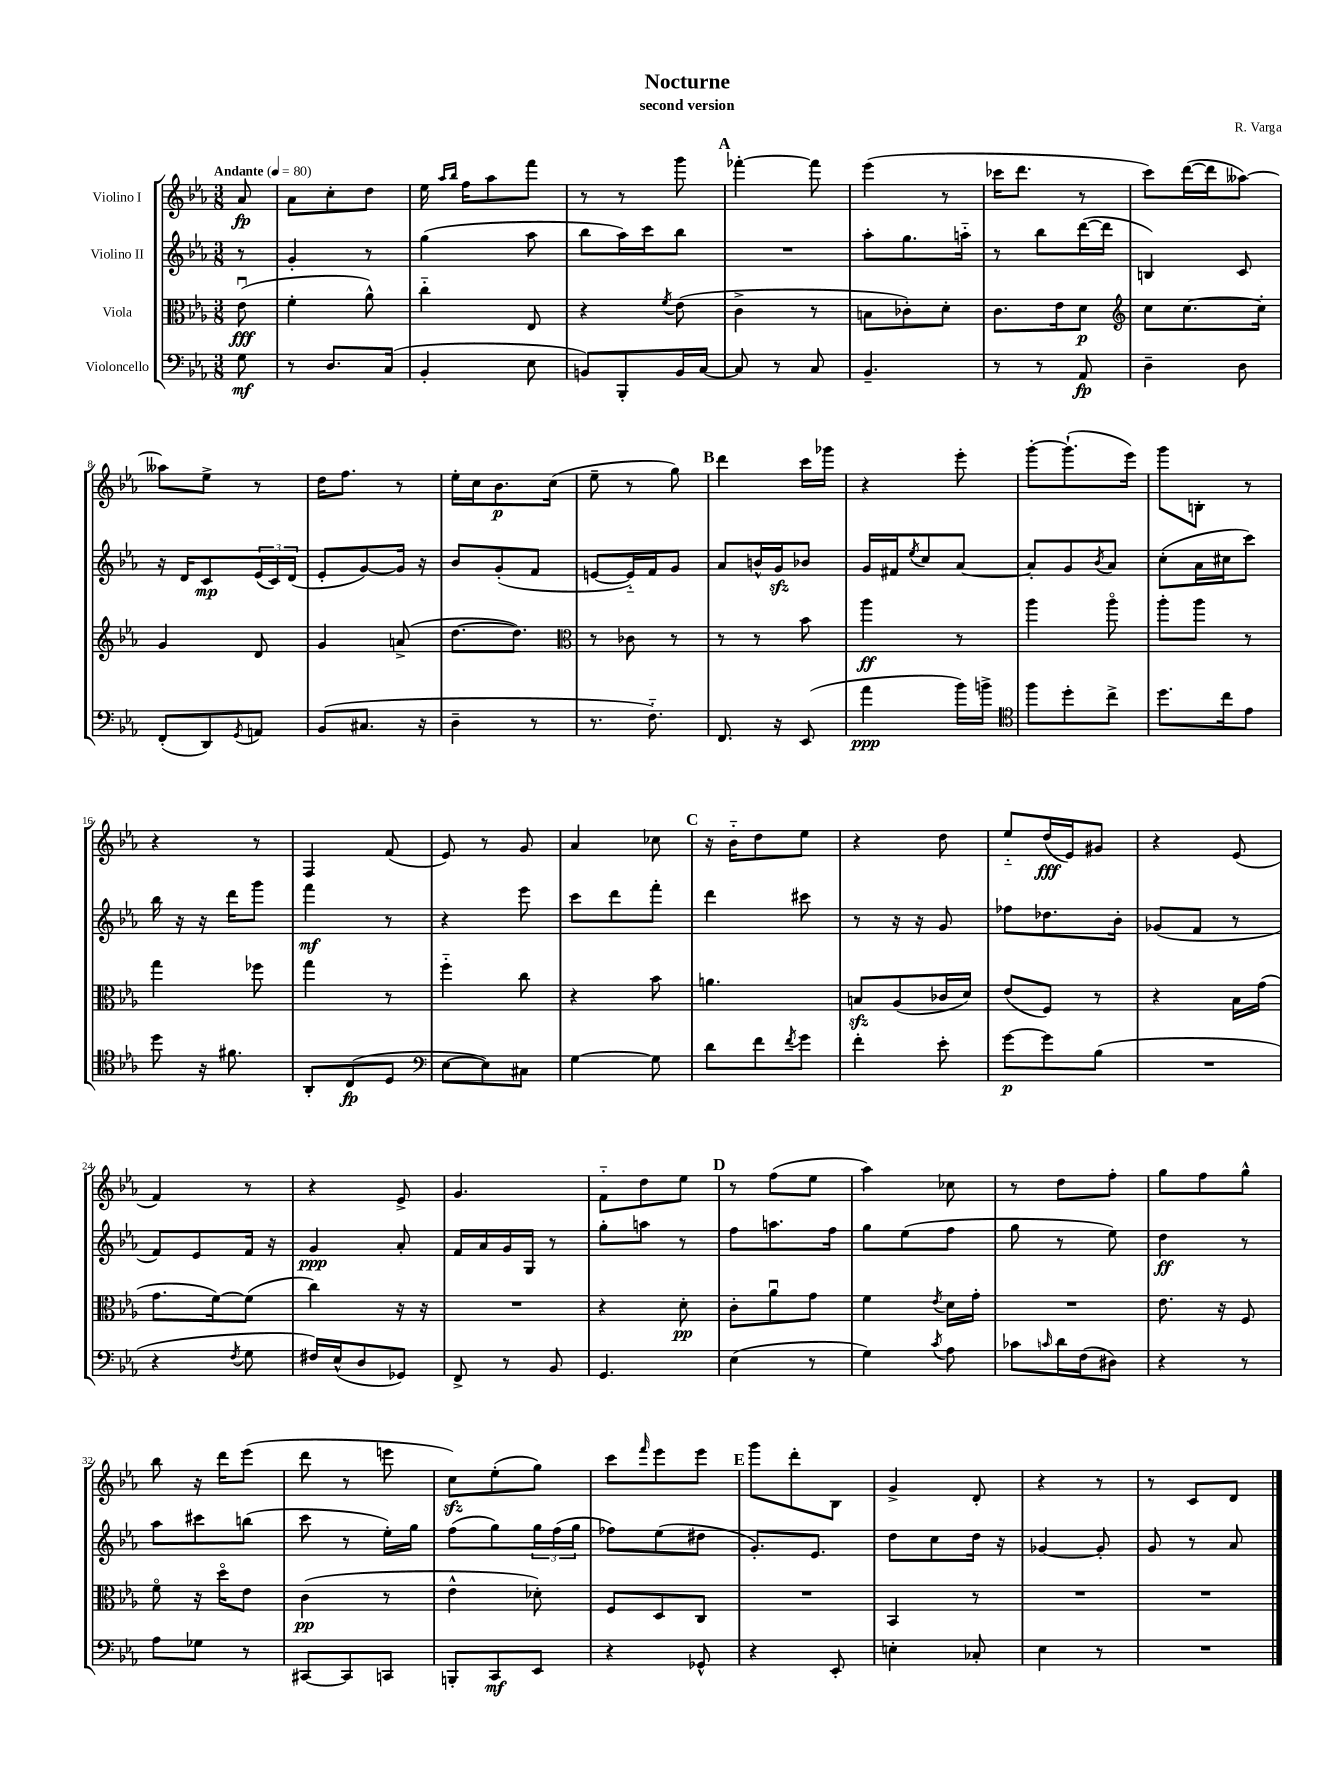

**kern	**kern	**kern	**kern
*staff4	*staff3	*staff2	*staff1
*clefF4	*clefC3	*clefG2	*clefG2
*k[b-e-a-]	*k[b-e-a-]	*k[b-e-a-]	*k[b-e-a-]
*M3/8	*M3/8	*M3/8	*M3/8
*MM80	*MM80	*MM80	*MM80
8G	(8e-u	8r	8a-
=	=	=	=
8r	4f'	4g'	8a-
8.D	.	.	8cc'
.	8a-^^)	8r	8dd
(16C	.	.	.
=	=	=	=
4BB-'	4cc'~	(4gg	16ee-
.	.	.	16qqaa-
.	.	.	16qqbb-
.	.	.	16ff
.	.	.	8aa-
8E-	8E-	8aa-	8fff
=	=	=	=
8BB)	4r	8bb-	8r
8BBB-'	.	16aa-)	8r
.	.	16ccc	.
.	8qf	.	.
16BB	(8e-	8bb-	8ggg
[16C	.	.	.
=	=	=	=
8C]	4c^	4.r	[4fff-'
8r	.	.	.
8C	8r	.	8fff-]
=	=	=	=
4.BB-~	8B	8aa-'	(4eee-
.	8c-')	8.gg	.
.	8d'	.	8r
.	.	16aa'~	.
=	=	=	=
8r	8.c	8r	16ccc-
.	.	.	8.ddd
8r	.	8bb-	.
.	16e-	.	.
8AA-	8d	([16ddd	8r
.	.	16ddd]	.
=	=	=	=
*	*clefG2	*	*
4D~	8cc	4B)	8ccc)
.	[8.cc	.	([16ddd
.	.	.	16ddd]
8D	.	8c	[8aa--)
.	16cc']	.	.
=	=	=	=
(8FF'	4g	16r	8aa--]
.	.	16d	.
8DD)	.	8c	8ee-^
8qGG	.	.	.
8AA	8d	(24e-	8r
.	.	24c)	.
.	.	(24d	.
=	=	=	=
(8BB-	4g	8e-'	16dd
.	.	.	8.ff
8.C#	.	[8g)	.
.	(8a^	16g]	8r
16r	.	16r	.
=	=	=	=
4D~	[8.dd	8b-	16ee-'
.	.	.	16cc
.	.	(8g'	8.b-
.	8.dd])	.	.
8r	.	8f	.
.	.	.	(16cc
=	=	=	=
*	*clefC3	*	*
8.r	8r	[8e	8ee-~
.	8c-	16e'~])	8r
8.F'~)	.	16f	.
.	8r	8g	8gg)
=	=	=	=
8.FF	8r	8a-	4ddd
.	8r	16b^^	.
16r	.	16g	.
(8EE-	8b-	8b-	16ccc
.	.	.	16ggg-
=	=	=	=
4a-	4aa-	16g	4r
.	.	16f#	.
.	.	8qee-	.
.	.	8cc	.
16b-)	8r	[8a-	8eee-'
16b^	.	.	.
=	=	=	=
*clefC4	*	*	*
8ff	4aa-	8a-']	[8ggg'
8dd'	.	8g	(8.ggg`]
.	.	8qb-	.
8cc^	8aa-o	8a-	.
.	.	.	16eee-)
=	=	=	=
8.dd	8aa-'	(8cc'	8ggg
.	8aa-	16a-	8B'
16cc	.	16cc#	.
8e-	8r	8ccc)	8r
=	=	=	=
8dd	4gg	16bb-	4r
.	.	16r	.
16r	.	16r	.
8.f#	.	16ddd	.
.	8ff-	8ggg	8r
=	=	=	=
8AA-'	4gg	4fff	4F
(8C	.	.	.
8D	8r	8r	(8f
=	=	=	=
*clefF4	*	*	*
[8E-	4ff'~	4r	8e-)
8E-])	.	.	8r
8C#	8cc	8eee-	8g
=	=	=	=
[4G	4r	8ccc	4a-
.	.	8ddd	.
8G]	8b-	8fff'	8cc-
=	=	=	=
8d	4.a	4ddd	16r
.	.	.	16b-'~
8f	.	.	8dd
8qf	.	.	.
8g	.	8ccc#	8ee-
=	=	=	=
4f'	8B	8r	4r
.	(8A-	16r	.
.	.	16r	.
8e-'	16c-	8g	8dd
.	16d)	.	.
=	=	=	=
[8g	(8e-	8ff-	8ee-'~
8g]	8F)	8.dd-	(16dd
.	.	.	16e-)
(8B-	8r	.	8g#
.	.	16b-'	.
=	=	=	=
4.r	4r	(8g-	4r
.	.	8f	.
.	16B-	8r	(8e-
.	(16g	.	.
=	=	=	=
4r	8.g	8f)	4f)
.	.	8e-	.
.	[16f)	.	.
8qF	.	.	.
8G	(8f]	16f	8r
.	.	16r	.
=	=	=	=
16F#)	4cc)	4g	4r
(16E-^^	.	.	.
8D	.	.	.
8GG-)	16r	8a-'	8e-^
.	16r	.	.
=	=	=	=
8FF^	4.r	16f	4.g
.	.	16a-	.
8r	.	16g	.
.	.	16G	.
8BB-	.	8r	.
=	=	=	=
4.GG	4r	8gg'	8f'~
.	.	8aa	8dd
.	8d'	8r	8ee-
=	=	=	=
(4E-	8c'	8ff	8r
.	8a-u	8.aa	(8ff
8r	8g	.	8ee-
.	.	16ff	.
=	=	=	=
4G)	4f	8gg	4aa-)
.	.	(8ee-	.
8qc	8qe-	.	.
8A-	16d	8ff	8cc-
.	16g'	.	.
=	=	=	=
8c-	4.r	8gg	8r
16qqc	.	.	.
16d	.	8r	8dd
(16F	.	.	.
8D#)	.	8ee-)	8ff'
=	=	=	=
4r	8.e-	4dd	8gg
.	.	.	8ff
.	16r	.	.
8r	8F	8r	8gg^^
=	=	=	=
8A-	8fo	8aa-	8bb-
8G-	16r	8ccc#	16r
.	16ddo	.	16ddd
8r	8e-	(8bb	(8eee-
=	=	=	=
[8CC#	(4c	8ccc	8ddd
8CC#]	.	8r	8r
8CC	8r	16ee-')	8eee
.	.	16gg	.
=	=	=	=
8BBB'	4e-^^	(8ff	8cc)
8CC	.	8gg)	(8ee-'
8EE-	8d-')	24gg	8gg)
.	.	(24ff	.
.	.	24gg	.
=	=	=	=
4r	8F	8ff-)	8ccc
.	.	.	16qqfff
.	8D	(8ee-	8eee-
8GG-^^	8C	8dd#	8eee-
=	=	=	=
4r	4.r	8.g')	8ggg
.	.	.	8ddd'
.	.	8.e-	.
8EE-'	.	.	8B-
=	=	=	=
4E'	4BB-	8dd	4g^
.	.	8cc	.
8C-'	8r	16dd	8d'
.	.	16r	.
=	=	=	=
4E-	4.r	[4g-	4r
8r	.	8g-']	8r
=	=	=	=
4.r	4.r	8g	8r
.	.	8r	8c
.	.	8a-	8d
==	==	==	==
*-	*-	*-	*-
